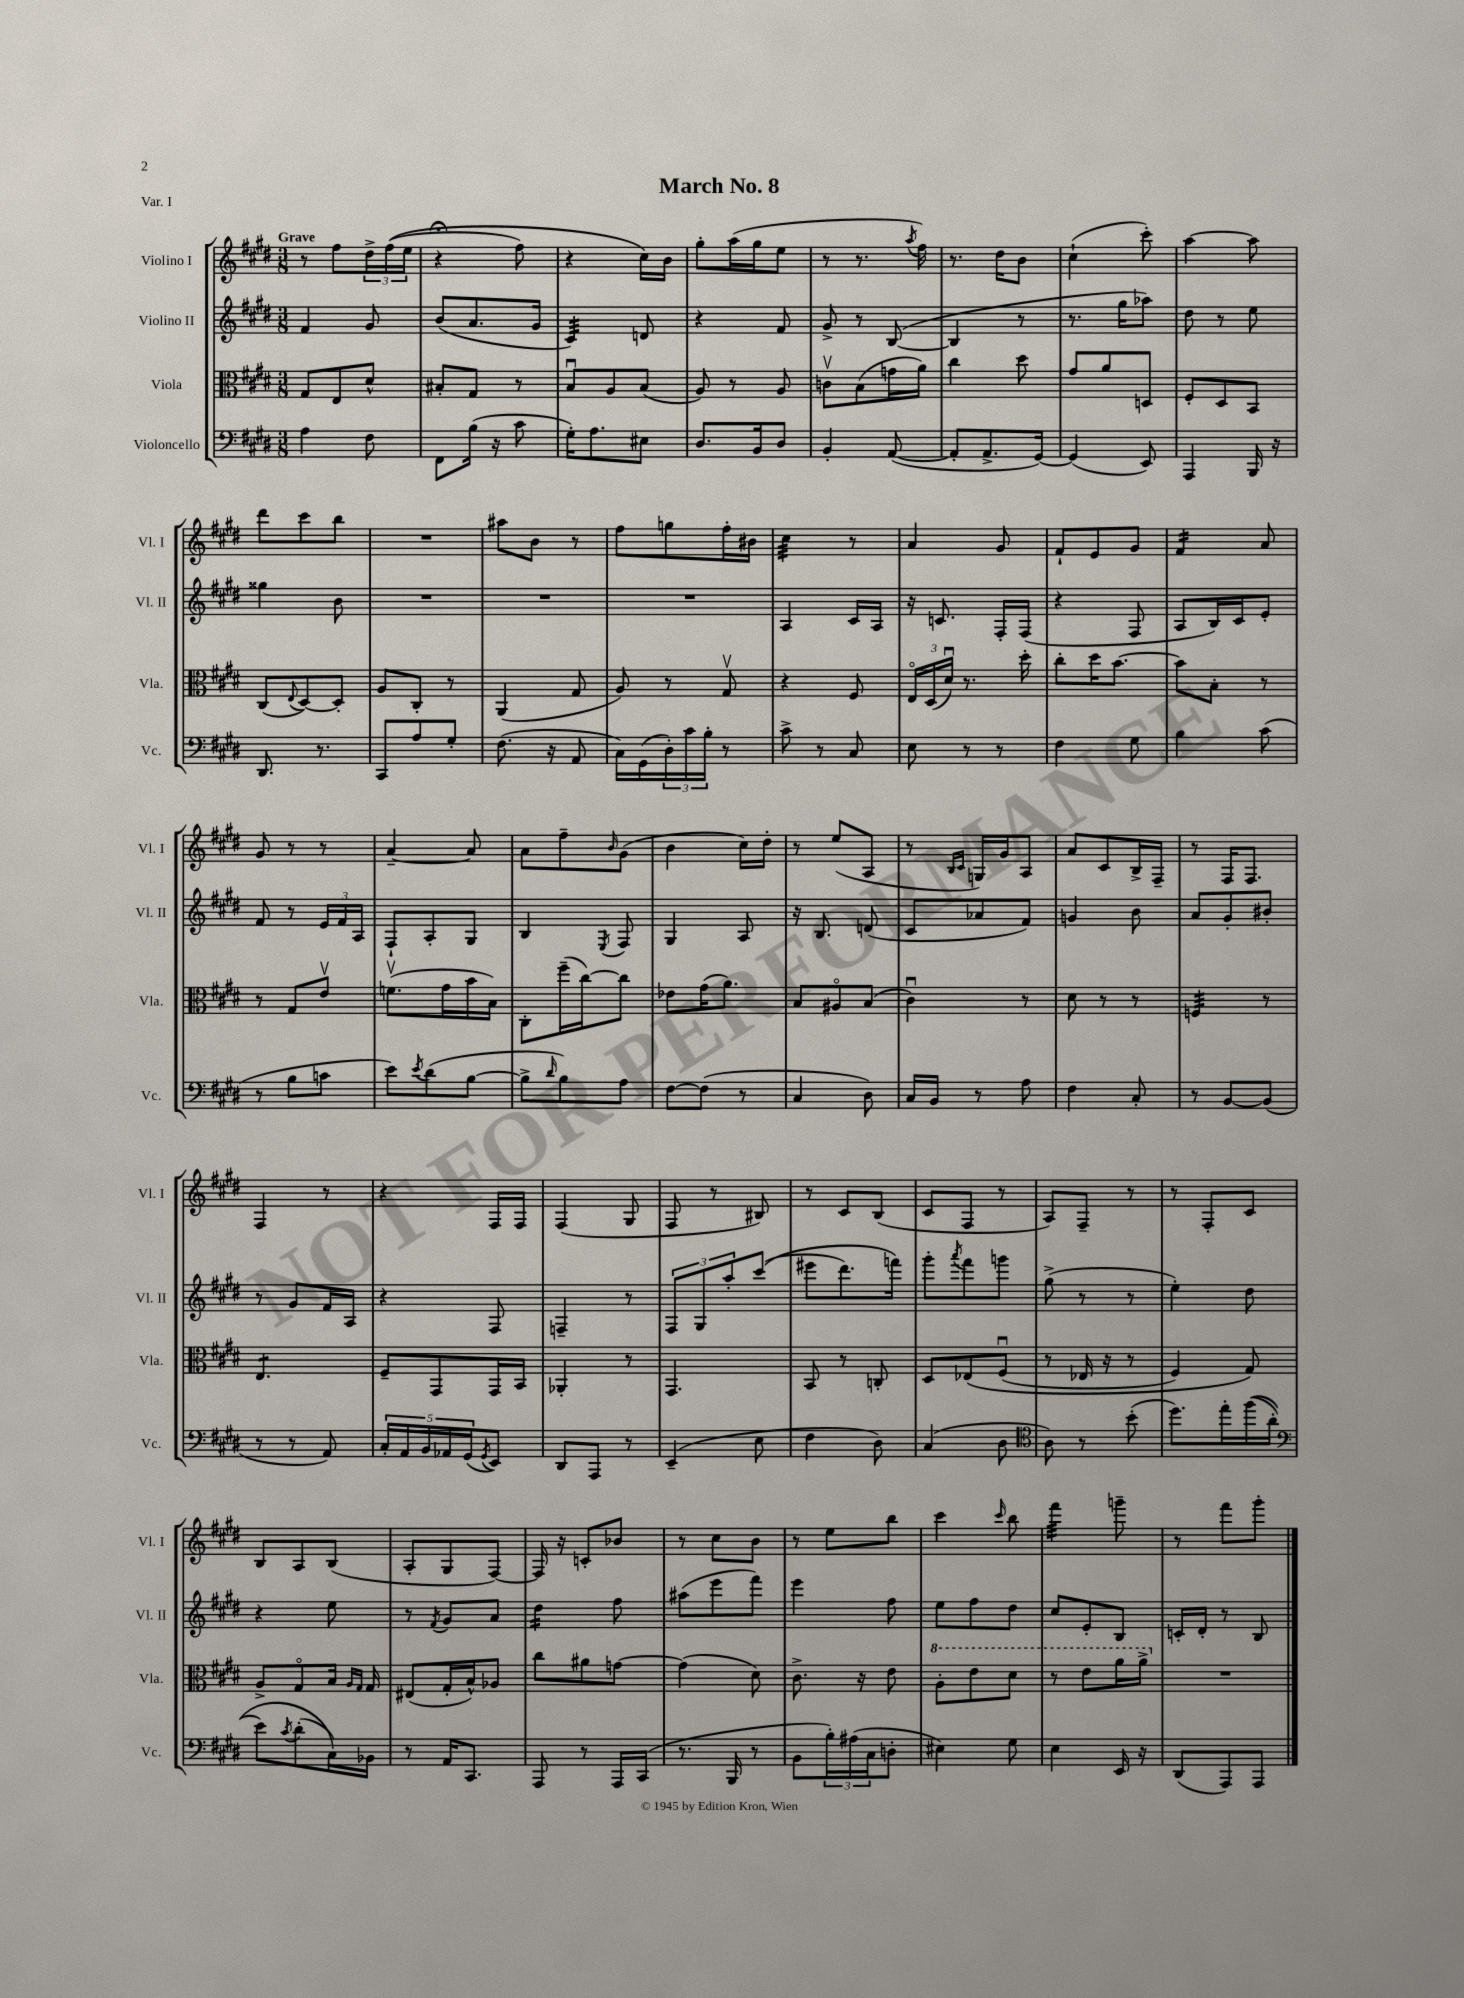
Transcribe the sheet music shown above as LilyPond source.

\header { title = "March No. 8" piece = "Var. I" }
<<
\new StaffGroup <<
\new Staff = "s0" \with { instrumentName = "Violino I" shortInstrumentName = "Vl. I" } {
    \clef treble \key e \major \numericTimeSignature \time 3/8 \tempo "Grave"
    r8 fis''8 \tuplet 3/2 { dis''16-> fis''16(\( e''16 } |
    r4\fermata fis''8) |
    r4 cis''16\) b'16 |
    gis''8-. a''16( gis''16 e''8 |
    r8 r8. \acciaccatura { a''8 } fis''16) |
    r8. dis''16 b'8 |
    cis''4-!( cis'''8-.) |
    a''4~ a''8 |
    dis'''8 cis'''8 b''8 |
    R4. |
    ais''8 b'8 r8 |
    fis''8 g''8 fis''16-. bis'16 |
    cis''4:32 r8 |
    a'4 gis'8 |
    fis'8-! e'8 gis'8 |
    fis'4:16 a'8 |
    gis'8 r8 r8 |
    a'4~-- a'8 |
    a'8 fis''8-- \grace { b'16 } gis'8( |
    b'4 cis''16) dis''16-. |
    r8 e''8( a8 |
    r8 \grace { b16 cis'16 } g16) gis'16 a8 |
    a'8 cis'8 b16-> fis16-- |
    r8 fis16 fis8. |
    fis4 r8 |
    r4 fis16 fis16 |
    fis4( gis8 |
    fis8 r8 bis8) |
    r8 cis'8 b8( |
    cis'8 fis8 r8 |
    a8) fis8-- r8 |
    r8 fis8-. cis'8 |
    b8 a8 b8( |
    a8-. gis8 fis8~) |
    fis16 r16 c'8-. bes'8 |
    r8 cis''8 b'8 |
    r8 e''8 b''8 |
    cis'''4 \grace { cis'''16 } b''8 |
    fis'''4:32 g'''8-- |
    r8 fis'''8 gis'''8-. \bar "|." |
}
\new Staff = "s1" \with { instrumentName = "Violino II" shortInstrumentName = "Vl. II" } {
    \clef treble \key e \major \numericTimeSignature \time 3/8
    fis'4 gis'8 |
    b'8( a'8. gis'16 |
    cis'4:32) d'8 |
    r4 fis'8 |
    gis'8-> r8 b8~( |
    b4 r8 |
    r8. gis''16 aes''8) |
    dis''8 r8 e''8 |
    gisis''4 b'8 |
    R4. |
    R4. |
    R4. |
    a4 cis'16 a16 |
    r16 c'8. fis16-. fis16( |
    r4 fis8 |
    a8 b16) cis'16 e'8-. |
    fis'8 r8 \tuplet 3/2 { e'16 fis'16 a16 } |
    fis8-! a8-. gis8 |
    b4 \acciaccatura { e8 } fis8 |
    gis4 a8 |
    r16 b8. d'8( |
    cis'8 aes'8 fis'8) |
    g'4 b'8 |
    a'8 gis'8-. bis'8-. |
    r8 gis'8 fis'16 a16 |
    r4 fis8 |
    f4-- r8 |
    \tuplet 3/2 { fis8 gis8 a''8-. } cis'''8(\( |
    eis'''8 dis'''8.) f'''16\) |
    gis'''8-. \acciaccatura { a'''8 } fis'''8 g'''8 |
    gis''8->( r8 r8 |
    e''4-.) dis''8 |
    r4 e''8 |
    r8 \acciaccatura { fis'8 } gis'8 a'8 |
    dis''4:16 fis''8 |
    ais''8( e'''8 fis'''8) |
    e'''4 fis''8 |
    e''8 fis''8 dis''8 |
    cis''8 e'8-. b8 |
    c'16-. dis'16-. r8 b8 \bar "|." |
}
\new Staff = "s2" \with { instrumentName = "Viola" shortInstrumentName = "Vla." } {
    \clef alto \key e \major \numericTimeSignature \time 3/8
    gis8 e8 dis'8-^ |
    bis8-. gis8 r8 |
    b8\downbow a8 b8( |
    a8) r8 a8 |
    c'8\upbow b8( g'16 a'16) |
    cis''4 dis''8 |
    gis'8 a'8 d8 |
    fis8-. dis8 b,8 |
    cis8( \appoggiatura { e8 } dis8~) dis8-. |
    a8 cis8-. r8 |
    a,4( gis8 |
    a8) r8 gis8\upbow |
    r4 fis8 |
    \tuplet 3/2 { e16\flageolet dis16( dis'16\downbow) } r8. dis''16-. |
    cis''8-. dis''16 b'8.~ |
    b'8 b8-. r8 |
    r8 gis8 e'8\upbow |
    f'8.\upbow( gis'16 b'16 b16) |
    cis8-. fis''16--( cis''16~) cis''8 |
    ees'8 gis'16( a'8.) |
    b8 ais8\flageolet b8( |
    cis'4\downbow) r8 |
    dis'8 r8 r8 |
    f4:32 r8 |
    e4.:8 |
    fis8-- gis,8 gis,16 b,16 |
    aes,4-. r8 |
    gis,4. |
    b,8 r8 c8-. |
    dis8 ees8\( fis8\downbow( |
    r8 ees16 r16 r8 |
    fis4) gis8\) |
    a8-> gis8\flageolet b16 \grace { a16 gis16 } gis16 |
    eis8( gis16-. b16-^) aes8 |
    cis''8 ais'8 g'8~ |
    g'4( dis'8) |
    cis'8.-> r16 e'8 |
    \ottava #1 a'8-. e''8 dis''8 |
    r8 e''8 a''16 a''16-> \ottava #0 |
    R4. \bar "|." |
}
\new Staff = "s3" \with { instrumentName = "Violoncello" shortInstrumentName = "Vc." } {
    \clef bass \key e \major \numericTimeSignature \time 3/8
    a4 fis8 |
    fis,8 b16( r16 cis'8 |
    gis16-.) a8. eis8 |
    dis8. b,16 dis8 |
    b,4-. a,8~( |
    a,8-. a,8.-> gis,16~) |
    gis,4( e,8) |
    a,,4 b,,16 r16 |
    dis,8. r8. |
    cis,8 a8 gis8-. |
    fis8.( r16 a,8 |
    cis16) gis,16( \tuplet 3/2 { dis16-.) cis'16 b16-. } r8 |
    cis'8-> r8 cis8 |
    e8 r8 r8 |
    fis4 gis8 |
    b4 cis'8( |
    r8 b8 c'8 |
    e'8) \acciaccatura { e'8 } dis'8( b8~ |
    b8-> \grace { dis'16 } b8) a8 |
    fis8~ fis8( r8 |
    cis4 dis8) |
    cis16 b,16 r8 a8 |
    fis4 cis8-. |
    r8 b,8~ b,8( |
    r8 r8 a,8) |
    \tuplet 5/4 { cis16-. a,16 b,16 aes,16 gis,16( } \acciaccatura { gis,8 } e,8) |
    dis,8 a,,8 r8 |
    e,4--( e8 |
    fis4 dis8) |
    cis4( dis8 |
    \clef tenor a8) r8 b'8-.( |
    dis''8.) e''16-. fis''16(\( a'16-. |
    \clef bass e'8) \acciaccatura { cis'8 } dis'8-.( cis16)\) bes,16 |
    r8 a,16 cis,8. |
    a,,8 r8 a,,16 cis,16( |
    r8. b,,16 r8 |
    b,8 \tuplet 3/2 { b16-.) ais16( cis16 } d8-. |
    eis4) gis8 |
    e4 e,16 r16 |
    dis,8( a,,8) a,,8 \bar "|." |
}
>>
>>
\layout { \context { \Score \remove "Bar_number_engraver" } }
